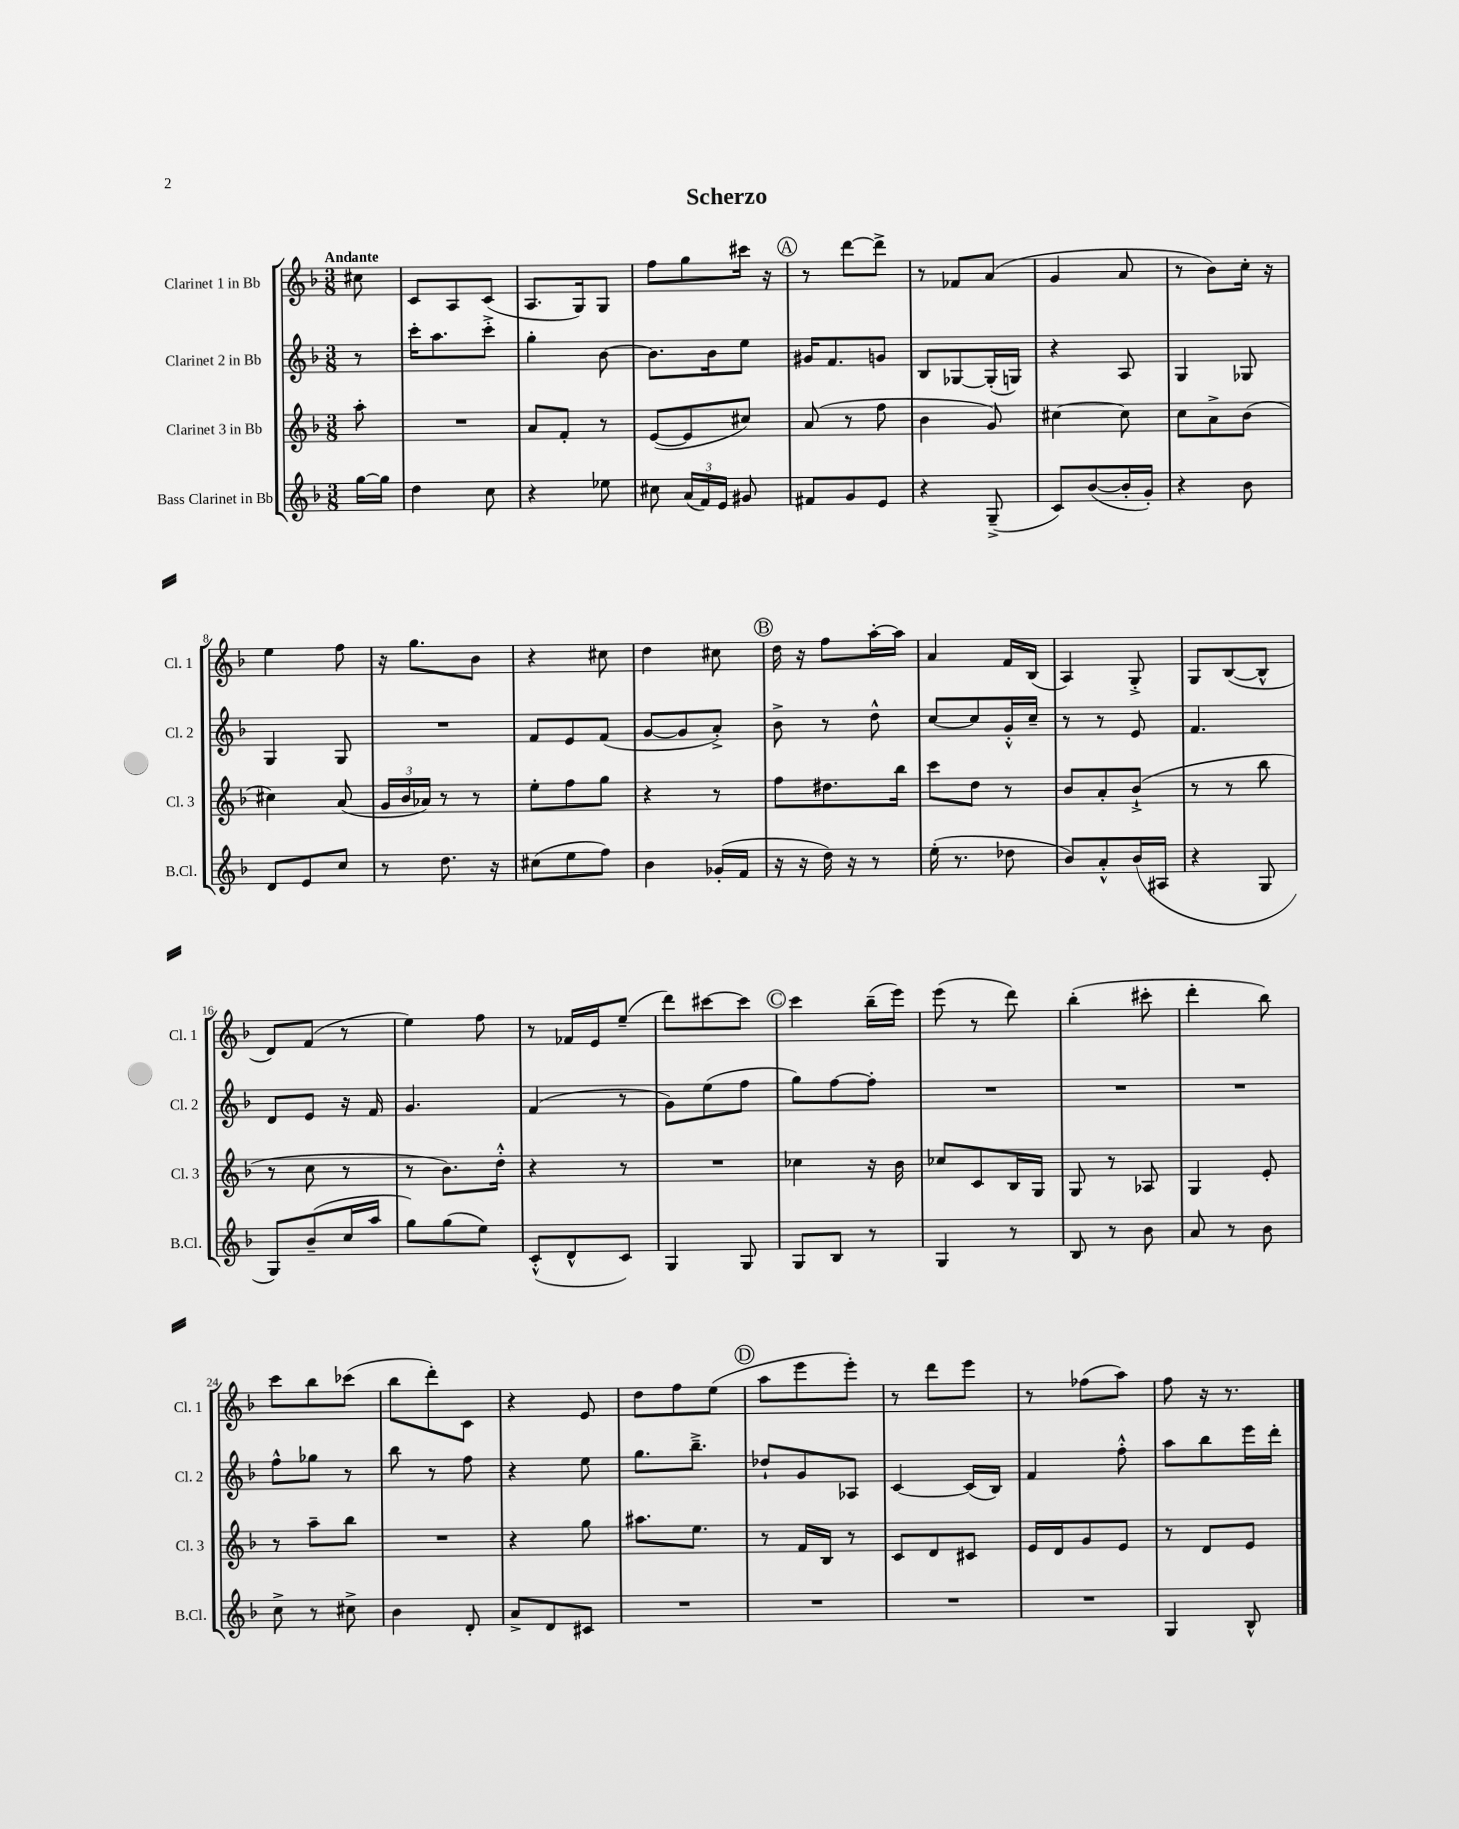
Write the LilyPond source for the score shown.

\header { title = "Scherzo" }
<<
\new StaffGroup <<
\new Staff = "s0" \with { instrumentName = "Clarinet 1 in Bb" shortInstrumentName = "Cl. 1" } {
    \clef treble \key f \major \numericTimeSignature \time 3/8 \partial 8 \tempo "Andante"
    \autoBeamOff cis''8 |
    c'8[ a8 c'8]( |
    a8.[ g16) g8] |
    f''8[ g''8 cis'''16] r16 |
    \mark \markup { \circle "A" } r8 d'''8[~ d'''8]-> |
    r8 fes'8[ a'8]( |
    g'4 a'8 |
    r8 bes'8[) c''16]-. r16 |
    e''4 f''8 |
    r16 g''8.[ bes'8] |
    r4 cis''8 |
    d''4 cis''8 |
    \mark \markup { \circle "B" } d''16 r16 f''8[ a''16~-. a''16] |
    a'4 f'16[ bes16]( |
    a4) g8-.-> |
    g8[ bes8~( bes8]-^ |
    d'8[) f'8]( r8 |
    e''4) f''8 |
    r8 fes'16[ e'16 e''8]--( |
    d'''8[) cis'''8~ cis'''8] |
    \mark \markup { \circle "C" } c'''4 bes''16[--( e'''16]) |
    e'''8( r8 d'''8) |
    bes''4-.( cis'''8-. |
    d'''4-. bes''8) |
    c'''8[ bes''8 ces'''8]( |
    bes''8[ d'''8-.) c'8] |
    r4 e'8 |
    d''8[ f''8 e''8]( |
    \mark \markup { \circle "D" } a''8[ e'''8 e'''8]-.) |
    r8 d'''8[ e'''8] |
    r8 fes''8[( a''8]) |
    f''8 r16 r8. \bar "|." |
}
\new Staff = "s1" \with { instrumentName = "Clarinet 2 in Bb" shortInstrumentName = "Cl. 2" } {
    \clef treble \key f \major \numericTimeSignature \time 3/8 \partial 8
    \autoBeamOff r8 |
    c'''16[-. a''8. c'''8]-.-> |
    g''4-. bes'8~ |
    bes'8.[ bes'16 e''8] |
    \mark \markup { \circle "A" } gis'16[ f'8. g'8] |
    bes8[ ges8~ ges16-.( g16]) |
    r4 a8 |
    g4 ges8 |
    g4 g8 |
    R4. |
    f'8[ e'8 f'8]( |
    g'8[~ g'8 a'8]-.->) |
    \mark \markup { \circle "B" } bes'8-> r8 d''8-^ |
    c''8[~ c''8 g'16-.-^ c''16]-- |
    r8 r8 e'8 |
    f'4. |
    d'8[ e'8] r16 f'16 |
    g'4. |
    f'4( r8 |
    g'8[) e''8( f''8] |
    \mark \markup { \circle "C" } g''8[) f''8~ f''8]-. |
    R4. |
    R4. |
    R4. |
    f''8[-^ ges''8] r8 |
    bes''8 r8 f''8 |
    r4 e''8 |
    g''8.[ bes''8.]---> |
    \mark \markup { \circle "D" } des''8[-! g'8 aes8] |
    c'4~ c'16[( bes16]) |
    f'4 f''8-.-^ |
    a''8[ bes''8 e'''16 d'''16]-. \bar "|." |
}
\new Staff = "s2" \with { instrumentName = "Clarinet 3 in Bb" shortInstrumentName = "Cl. 3" } {
    \clef treble \key f \major \numericTimeSignature \time 3/8 \partial 8
    \autoBeamOff a''8-. |
    R4. |
    a'8[ f'8]-. r8 |
    e'8[~( e'8 cis''8]) |
    \mark \markup { \circle "A" } a'8( r8 f''8 |
    bes'4 g'8) |
    cis''4~ cis''8 |
    c''8[ a'8-> bes'8]( |
    cis''4) a'8( |
    \tuplet 3/2 { g'16[ bes'16 aes'16]) } r8 r8 |
    e''8[-. f''8 g''8] |
    r4 r8 |
    \mark \markup { \circle "B" } f''8[ dis''8. bes''16] |
    c'''8[ d''8] r8 |
    bes'8[ a'8-. bes'8]-!->( |
    r8 r8 bes''8 |
    r8 c''8 r8 |
    r8 bes'8.[) d''16]-.-^ |
    r4 r8 |
    R4. |
    \mark \markup { \circle "C" } ces''4 r16 bes'16 |
    ces''8[ c'8 bes16 g16] |
    g8 r8 aes8 |
    g4 e'8-. |
    r8 a''8[-- bes''8] |
    R4. |
    r4 g''8 |
    ais''8.[ e''8.] |
    \mark \markup { \circle "D" } r8 f'16[ bes16] r8 |
    c'8[ d'8 cis'8] |
    e'16[ d'16 g'8 e'8] |
    r8 d'8[ e'8] \bar "|." |
}
\new Staff = "s3" \with { instrumentName = "Bass Clarinet in Bb" shortInstrumentName = "B.Cl." } {
    \clef treble \key f \major \numericTimeSignature \time 3/8 \partial 8
    \autoBeamOff g''16[~ g''16] |
    d''4 c''8 |
    r4 ees''8 |
    cis''8 \tuplet 3/2 { a'16[( f'16) e'16] } gis'8 |
    \mark \markup { \circle "A" } fis'8[ g'8 e'8] |
    r4 g8--->( |
    c'8[) bes'8~( bes'16-. g'16]-.) |
    r4 bes'8 |
    d'8[ e'8 c''8] |
    r8 d''8. r16 |
    cis''8[( e''8 f''8]) |
    bes'4 ges'16[-.( f'16] |
    \mark \markup { \circle "B" } r16 r16 d''16) r16 r8 |
    e''16-.( r8. des''8 |
    bes'8[) a'8-.-^ bes'16( ais16] |
    r4 g8 |
    g8[) bes'8--( c''16 a''16] |
    g''8[) g''8( e''8]) |
    c'8[-.-^( d'8-^ c'8]) |
    g4 g8 |
    \mark \markup { \circle "C" } g8[ bes8] r8 |
    g4 r8 |
    bes8 r8 bes'8 |
    a'8 r8 bes'8 |
    c''8-> r8 cis''8-> |
    bes'4 d'8-. |
    a'8[-> d'8 cis'8] |
    R4. |
    \mark \markup { \circle "D" } R4. |
    R4. |
    R4. |
    g4 bes8-^ \bar "|." |
}
>>
>>
